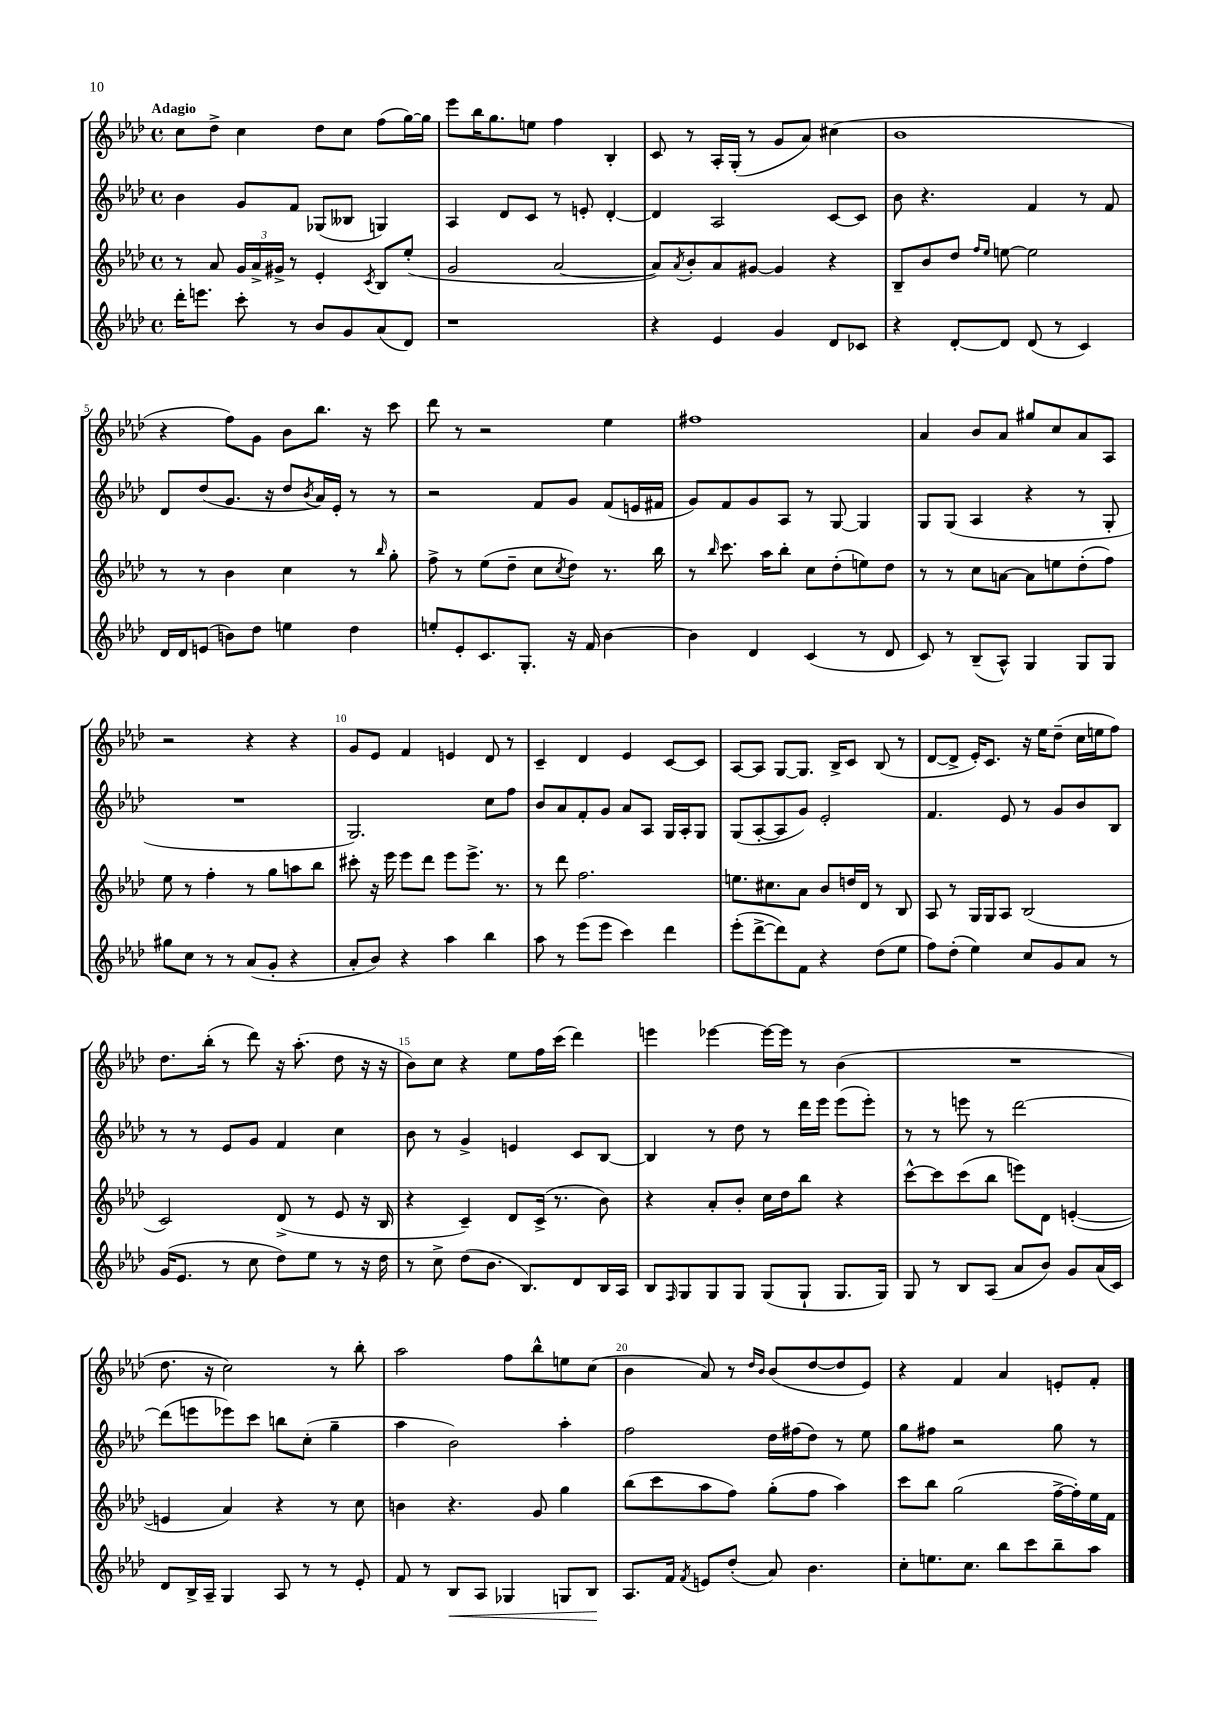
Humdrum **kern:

**kern	**dynam	**kern	**kern	**kern
*part4	*part4	*part3	*part2	*part1
*staff4	*staff4	*staff3	*staff2	*staff1
*clefG2	*	*clefG2	*clefG2	*clefG2
*k[b-e-a-d-]	*	*k[b-e-a-d-]	*k[b-e-a-d-]	*k[b-e-a-d-]
*M4/4	*	*M4/4	*M4/4	*M4/4
*met(c)	*	*met(c)	*met(c)	*met(c)
=1	=1	=1	=1	=1
!	!	!	!	!LO:TX:a:B:t=Adagio
16ddd-'\KL	.	8r	4b-\	8cc\L
8.eeen\J	.	.	.	.
.	.	8a-/	.	8dd-^\J
8ccc'\	.	24g/LL	8g/L	4cc\
.	.	24a-^/	.	.
.	.	24g#X^/JJ	.	.
8r	.	8r	8f/J	.
8b-/L	.	4e-'/	(8G-X/L	8dd-\L
8g/	.	.	8B--X/J	8cc\J
.	.	8qc/	.	.
(8a-/	.	8B-/L	4Gn/)	(8ff\L
8d-/J)	.	(8ee-'/J	.	[16gg\L)
.	.	.	.	16gg\JJ]
=2	=2	=2	=2	=2
1r	.	2g/	4A-/	8eee-\L
.	.	.	.	16bb-\K
.	.	.	.	8.gg\
.	.	.	8d-/L	.
.	.	.	8c/J	8een\J
.	.	[2a-/	8r	4ff\
.	.	.	8en'/	.
.	.	.	[4d-'/	4B-'/
=3	=3	=3	=3	=3
4r	.	8a-/L])	4d-/]	8c/
.	.	8qa-/	.	.
.	.	8b-'/	.	8r
4e-/	.	8a-/	2A-/	16A-'/LL
.	.	.	.	(16G'/JJ
.	.	[8g#X/J	.	8r
4g/	.	4g#/]	.	8g/L
.	.	.	.	8a-/J)
8d-/L	.	4r	[8c/L	(4cc#X\
8c-X/J	.	.	8c/J]	.
=4	=4	=4	=4	=4
4r	.	8B-~/L	8b-\	1b-
.	.	8b-/	4.r	.
[8d-'/L	.	8dd-/J	.	.
.	.	16qqff/LL	.	.
.	.	16qqee-/JJ	.	.
8d-/J]	.	[8een\	.	.
(8d-/	.	2ee\]	4f/	.
8r	.	.	.	.
4c/)	.	.	8r	.
.	.	.	8f/	.
!!LO:LB:g=z
=5	=5	=5	=5	=5
16d-/LL	.	8r	8d-/L	4r
16d-/J	.	.	.	.
(8en/J	.	8r	(8dd-/	.
8bn\L)	.	4b-\	8.g/J	8ff\L)
8dd-\J	.	.	.	8g\J
.	.	.	16r	.
4een\	.	4cc\	8dd-/L	8b-\L
.	.	.	8qb-/	.
.	.	.	16a-/L)	8.bb-\J
.	.	.	16e-'/JJ	.
4dd-\	.	8r	8r	.
.	.	.	.	16r
.	.	16qqbb-/	.	.
.	.	8gg'\	8r	8ccc\
=6	=6	=6	=6	=6
8een'/L	.	8ff^\	2r	8ddd-\
8e-'/	.	8r	.	8r
8.c/	.	(8ee-\L	.	2r
.	.	8dd-~\J	.	.
8.G'/J	.	.	.	.
.	.	8cc\L	8f/L	.
.	.	8qcc/	.	.
16r	.	8dd-\J)	8g/J	.
16f/	.	.	.	.
[4b-\	.	8.r	(8f/L	4ee-\
.	.	.	16en/L	.
.	.	16bb-\	16f#X/JJ	.
=7	=7	=7	=7	=7
4b-\]	.	8r	8g/L)	1ff#X
.	.	16qqbb-/	.	.
.	.	8.ccc\	8f/	.
4d-/	.	.	8g/	.
.	.	16aa-\KL	.	.
.	.	8bb-'\J	8A-/J	.
(4c/	.	8cc\L	8r	.
.	.	(8dd-'\	[8G/	.
8r	.	8een\)	4G/]	.
8d-/	.	8dd-\J	.	.
=8	=8	=8	=8	=8
8c/)	.	8r	8G/L	4a-/
8r	.	8r	(8G/J	.
(8B-~/L	.	8cc\L	4A-/	8b-/L
8A-^^/J)	.	[8an\J	.	8a-/J
4G/	.	8a\L]	4r	8gg#X/L
.	.	8een\	.	8cc/
8G/L	.	(8dd-'\	8r	8a-/
8G/J	.	8ff\J)	8G'/	8A-/J
!!LO:LB:g=z
=9	=9	=9	=9	=9
8gg#X\L	.	8ee-\	1r	2r
8cc\J	.	8r	.	.
8r	.	4ff'\	.	.
8r	.	.	.	.
(8a-/L	.	8r	.	4r
8g'/J	.	8gg\L	.	.
4r	.	8aan\	.	4r
.	.	8bb-\J	.	.
=10	=10	=10	=10	=10
8a-'/L	.	8ccc#X'\	2.G/)	8g/L
8b-/J)	.	16r	.	8e-/J
.	.	16eee-\	.	.
4r	.	8eee-\L	.	4f/
.	.	8ddd-\J	.	.
4aa-\	.	8eee-\L	.	4en/
.	.	8.eee-^\J	.	.
4bb-\	.	.	8cc\L	8d-/
.	.	8.r	.	.
.	.	.	8ff\J	8r
=11	=11	=11	=11	=11
8aa-\	.	8r	8b-/L	4c~/
8r	.	8ddd-\	8a-/	.
(8eee-\L	.	2.ff\	8f'/	4d-/
8eee-\J	.	.	8g/J	.
4ccc\)	.	.	8a-/L	4e-/
.	.	.	8A-/J	.
4ddd-\	.	.	16G/LL	[8c/L
.	.	.	16A-'/J	.
.	.	.	8G/J	8c/J]
=12	=12	=12	=12	=12
(8eee-'\L	.	8.een\L	(8G/L	[8A-/L
[8ddd-^\	.	.	[8A-'/	8A-/J]
.	.	8.cc#X\	.	.
8ddd-\])	.	.	8A-/]	[8G/L
8f\J	.	8a-\J	8g/J)	8.G/J]
4r	.	8b-/L	2e-'/	.
.	.	.	.	16B-^/KL
.	.	16ddn/L	.	8c/J
.	.	16d-/JJ	.	.
(8dd-\L	.	8r	.	(8B-/
8ee-\J	.	8B-/	.	8r
=13	=13	=13	=13	=13
8ff\L)	.	8A-/	4.f/	[8d-/L
(8dd-'\J	.	8r	.	8d-^/J]
4ee-\)	.	16G/LL	.	16e-'/KL)
.	.	16G/J	.	8.c/J
.	.	8A-/J	8e-/	.
8cc/L	.	(2B-/	8r	16r
.	.	.	.	16ee-\KL
8g/	.	.	8g/L	(8dd-~\J
8a-/J	.	.	8b-/	16cc\LL
.	.	.	.	16een\J
8r	.	.	8B-/J	8ff\J)
!!LO:LB:g=z
=14	=14	=14	=14	=14
(16g/KL	.	2c/)	8r	8.dd-\L
8.e-/J	.	.	.	.
.	.	.	8r	.
.	.	.	.	(16bb-'\Jk
8r	.	.	8e-/L	8r
8cc\	.	.	8g/J	8ddd-\)
8dd-\L)	.	(8d-^/	4f/	16r
.	.	.	.	(8.aa-'\
8ee-\J	.	8r	.	.
8r	.	8e-/	4cc\	8dd-\
16r	.	16r	.	16r
16dd-\	.	16B-/	.	16r
=15	=15	=15	=15	=15
8r	.	4r	8b-\	8b-\L)
8cc^\	.	.	8r	8cc\J
(8dd-\L	.	4c~/)	4g^/	4r
8.b-\J	.	.	.	.
.	.	8d-/L	4en/	8ee-\L
8.B-/L)	.	.	.	.
.	.	(16c^/Jk	.	16ff\L
.	.	8.r	.	(16ccc\JJ
8d-/	.	.	8c/L	4ddd-\)
16B-/L	.	8b-\)	[8B-/J	.
16A-/JJ	.	.	.	.
=16	=16	=16	=16	=16
8B-/L	.	4r	4B-/]	4eeen\
16qqF/	.	.	.	.
8G/	.	.	.	.
8G/	.	8a-'/L	8r	[4eee-X\
8G/J	.	8b-'/J	8dd-\	.
(8G/L	.	16cc\LL	8r	16eee-\LL_
.	.	16dd-\J	.	16eee-\JJ]
8G`/J	.	8bb-\J	16ddd-\LL	8r
.	.	.	16eee-\JJ	.
8.G/L	.	4r	(8eee-\L	(4b-\
.	.	.	8eee-'\J)	.
16G/Jk)	.	.	.	.
=17	=17	=17	=17	=17
8G/	.	[8ccc^^\L	8r	1r
8r	.	8ccc\]	8r	.
8B-/L	.	(8ccc\	8eeen\	.
(8A-/J	.	8bb-\J	8r	.
8a-/L	.	8eeen\L)	[2ddd-\	.
8b-/J)	.	8d-\J	.	.
8g/L	.	([4en'/	.	.
(16a-/L	.	.	.	.
16c/JJ)	.	.	.	.
!!LO:LB:g=z
=18	=18	=18	=18	=18
8d-/L	.	4en/]	(8ddd-\L]	8.dd-\
16B-^/L	.	.	8eeen\	.
16A-~/JJ	.	.	.	16r
4G/	.	4a-/)	8eee-X\)	2cc\)
.	.	.	8ccc\J	.
8A-/	.	4r	8bbn\L	.
8r	.	.	(8cc'\J	.
8r	.	8r	4gg~\	8r
8e-'/	.	8cc\	.	8bb-'\
=19	=19	=19	=19	=19
8f/	.	4bn\	4aa-\	2aa-\
8r	.	.	.	.
!	!LO:HP:b	!	!	!
8B-/L	<	4.r	2b-\)	.
8A-/J	.	.	.	.
4G-X/	.	.	.	8ff\L
.	.	8g/	.	8bb-^^\
8Gn/L	.	4gg\	4aa-'\	8een\
8B-/J	.	.	.	(8cc\J
.	[	.	.	.
=20	=20	=20	=20	=20
8.A-/L	.	(8bb-\L	2ff\	4b-\
.	.	8ccc\	.	.
16f/Jk	.	.	.	.
8qf/	.	.	.	.
8en/L	.	8aa-\	.	8a-/)
(8dd-'/J	.	8ff\J)	.	8r
.	.	.	.	16qqdd-/LL
.	.	.	.	16qqb-/JJ
8a-/)	.	(8gg'\L	16dd-\LL	(8b-/L
.	.	.	(16ff#X\J	.
4.b-\	.	8ff\J	8dd-\J)	[8dd-/
.	.	4aa-\)	8r	8dd-/]
.	.	.	8ee-\	8e-/J)
=21	=21	=21	=21	=21
8cc'\L	.	8ccc\L	8gg\L	4r
8.een\	.	8bb-\J	8ff#X\J	.
.	.	(2gg\	2r	4f/
8.cc\J	.	.	.	.
8bb-\L	.	.	.	4a-/
8ccc\	.	.	.	.
8bb-~\	.	[16ff^\LL	8gg\	8en'/L
.	.	16ff'\])	.	.
8aa-\J	.	16ee-\	8r	8f'/J
.	.	16f\JJ	.	.
==	==	==	==	==
*-	*-	*-	*-	*-
